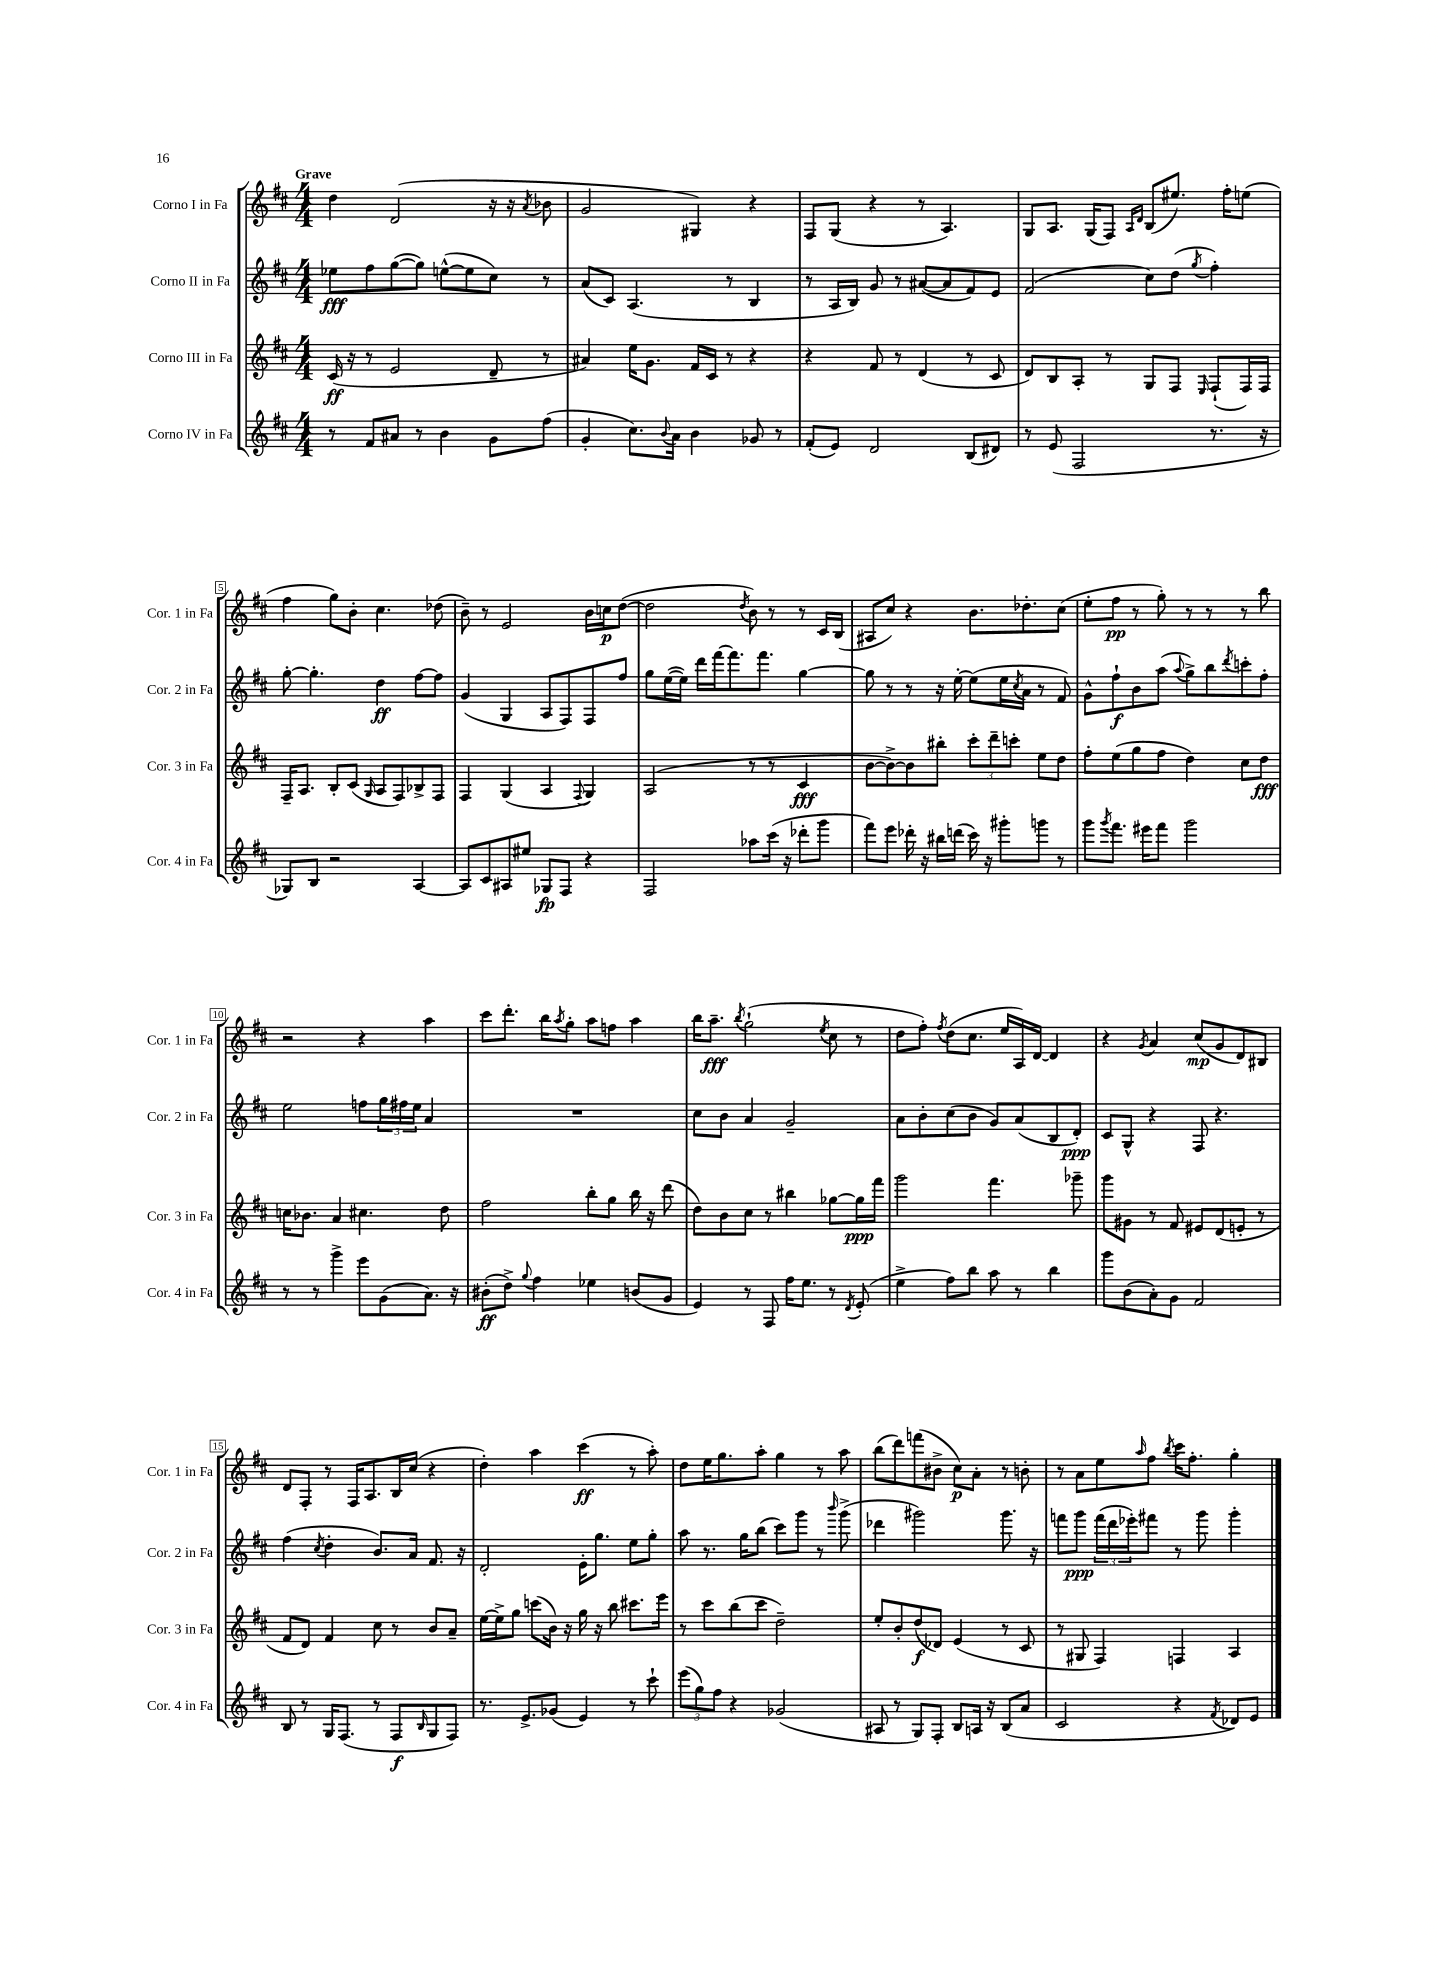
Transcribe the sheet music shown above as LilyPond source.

<<
\new StaffGroup <<
\new Staff = "s0" \with { instrumentName = "Corno I in Fa" shortInstrumentName = "Cor. 1 in Fa" } {
    \clef treble \key d \major \numericTimeSignature \time 4/4 \tempo "Grave"
    d''4 d'2( r16 r16 \acciaccatura { a'8 } bes'8 |
    g'2 gis4) r4 |
    fis8 g8( r4 r8 a4.) |
    g8 a8. g16( fis8) \grace { a16 d'16 } b8( eis''8.) fis''16-. e''8( |
    fis''4 g''8) b'8-. cis''4. des''8( |
    b'8--) r8 e'2 b'16 c''16\p d''8~( |
    d''2 \acciaccatura { d''8 } b'8) r8 r8 cis'16 b16( |
    ais8 cis''8) r4 b'8. des''8.-. cis''8( |
    e''8-. fis''8\pp r8 g''8-.) r8 r8 r8 b''8 |
    r2 r4 a''4 |
    cis'''8 d'''8.-. b''16 \acciaccatura { a''8 } g''8-. a''8 f''8 a''4 |
    b''16 a''8.--\fff \acciaccatura { b''8 } g''2-!( \acciaccatura { e''8 } cis''8 r8 |
    d''8 fis''8-.) \acciaccatura { fis''8 } d''8( cis''8. e''16 a16) d'16~ d'4 |
    r4 \acciaccatura { g'8 } a'4 cis''8\mp( g'8 d'8) bis8 |
    d'8 fis8-. r8 fis16 a8. b16 cis''16( r4 |
    d''4-.) a''4 cis'''4\ff( r8 a''8-.) |
    d''8 e''16 g''8. a''8-. g''4 r8 a''8 |
    b''8( d'''8) f'''8( bis'8-> cis''8\p) a'8-. r8 b'8-. |
    r8 a'8 e''8 \grace { a''16 } fis''8 \acciaccatura { b''8 } cis'''16 fis''8.-. g''4-. \bar "|." |
}
\new Staff = "s1" \with { instrumentName = "Corno II in Fa" shortInstrumentName = "Cor. 2 in Fa" } {
    \clef treble \key d \major \numericTimeSignature \time 4/4
    ees''8\fff fis''8 g''8~( g''8) e''8~-^( e''8 cis''8) r8 |
    a'8( cis'8) a4.( r8 b4 |
    r8 a16 b16) g'8 r8 ais'8~( ais'8 fis'8) e'8 |
    fis'2( cis''8) d''8( \acciaccatura { g''8 } fis''4-.) |
    g''8~-. g''4.-. d''4\ff fis''8~ fis''8 |
    g'4( g4 a8 fis8) fis8 fis''8 |
    g''8 e''16~( e''16) d'''16 fis'''16~ fis'''8. fis'''8. g''4~ |
    g''8 r8 r8 r16 e''16~-. e''8( e''16 \acciaccatura { cis''8 } a'16 r8 fis'8) |
    g'8-^ fis''8-!\f b'8 a''8( \appoggiatura { a''8 } g''8->) b''8 \acciaccatura { d'''8 } c'''8-. fis''8-. |
    e''2 f''8 \tuplet 3/2 { g''16 fis''16 e''16 } a'4 |
    R1 |
    cis''8 b'8 a'4 g'2-- |
    a'8 b'8-. cis''8( b'8 g'8) a'8( b8 d'8-.\ppp) |
    cis'8 g8-^ r4 fis8 r4. |
    fis''4( \acciaccatura { cis''8 } d''4-. b'8.) a'16 fis'8. r16 |
    d'2-. e'16-. g''8. e''8 g''8-. |
    a''8 r8. g''16 b''8( cis'''8) g'''8 r8 \grace { b'''16 } g'''8->( |
    des'''4 gis'''2) gis'''8. r16 |
    f'''8 g'''8\ppp \tuplet 3/2 { f'''16( d'''16 ees'''16-.) } fis'''8 r8 g'''8 g'''4-. \bar "|." |
}
\new Staff = "s2" \with { instrumentName = "Corno III in Fa" shortInstrumentName = "Cor. 3 in Fa" } {
    \clef treble \key d \major \numericTimeSignature \time 4/4
    cis'16\ff( r16 r8 e'2 d'8-- r8 |
    ais'4) e''16 g'8. fis'16 cis'16 r8 r4 |
    r4 fis'8 r8 d'4( r8 cis'8 |
    d'8) b8 a8-. r8 g8 fis8 \grace { e16 } fis8-!( fis16) fis16 |
    fis16-- a8. b8-. cis'8( \grace { g16 } a8 fis8) bes8-> fis8 |
    fis4 g4( a4 \appoggiatura { fis8 } g4) |
    a2( r8 r8 cis'4\fff |
    b'8~ b'8~->) b'8 bis''8-. \tuplet 3/2 { cis'''8-. d'''8-- c'''8-. } e''8 d''8 |
    fis''8-. e''8( g''8 fis''8 d''4) cis''8 d''8\fff |
    c''16 bes'8. a'4 cis''4. d''8 |
    fis''2 b''8-. g''8 b''16 r16 d'''8( |
    d''8) b'8 cis''8 r8 bis''4 ges''8~ ges''16\ppp fis'''16 |
    g'''2 fis'''4. ges'''8-- |
    g'''8 gis'8 r8 fis'8 eis'8 d'8( e'8-. r8 |
    fis'8 d'8) fis'4 cis''8 r8 b'8 a'8-- |
    e''16~ e''16-> g''8 c'''8( b'16) r16 g''16 r16 b''8 cis'''8. e'''16 |
    r8 cis'''8 b''8( cis'''8 d''2--) |
    e''8-. b'8-. d''8\f( des'8) e'4( r8 cis'8 |
    r8 gis8 fis4) f4 a4 \bar "|." |
}
\new Staff = "s3" \with { instrumentName = "Corno IV in Fa" shortInstrumentName = "Cor. 4 in Fa" } {
    \clef treble \key d \major \numericTimeSignature \time 4/4
    r8 fis'8 ais'8 r8 b'4 g'8 fis''8( |
    g'4-. cis''8.) \appoggiatura { b'8 } a'16 b'4 ges'8 r8 |
    fis'8-.( e'8) d'2 b8( dis'8) |
    r8 e'8( fis2 r8. r16 |
    ges8) b8 r2 a4~ |
    a8 cis'8 ais8 eis''8 ges8\fp fis8 r4 |
    fis2 aes''8 cis'''16( r16 des'''8-. g'''8 |
    fis'''8) e'''8 des'''16-. r16 bis''16 d'''16( cis'''16) r16 gis'''8-. g'''8 r8 |
    g'''8 \acciaccatura { g'''8 } fis'''8. eis'''16 fis'''8 g'''2 |
    r8 r8 g'''4-> e'''8 g'8( a'8.) r16 |
    bis'8-.\ff( d''8->) \appoggiatura { g''8 } fis''4 ees''4 b'8( g'8 |
    e'4) r8 fis8 fis''16 e''8. r8 \acciaccatura { d'8 } e'8-.( |
    e''4-> fis''8) b''8 a''8 r8 b''4 |
    g'''8 b'8( a'8-.) g'8 fis'2 |
    b8 r8 g16 fis8.( r8 fis8\f \grace { b16 } g8 fis8) |
    r8. e'8.-> ges'8( e'4) r8 cis'''8-! |
    \tuplet 3/2 { e'''8( g''8) fis''8 } r4 ges'2( |
    ais8 r8 g8) fis8-. b8 a16 r16 b8( a'8 |
    cis'2 r4 \acciaccatura { fis'8 } des'8) e'8 \bar "|." |
}
>>
>>
\layout { \context { \Score \override BarNumber.stencil = #(make-stencil-boxer 0.1 0.3 ly:text-interface::print) } }
